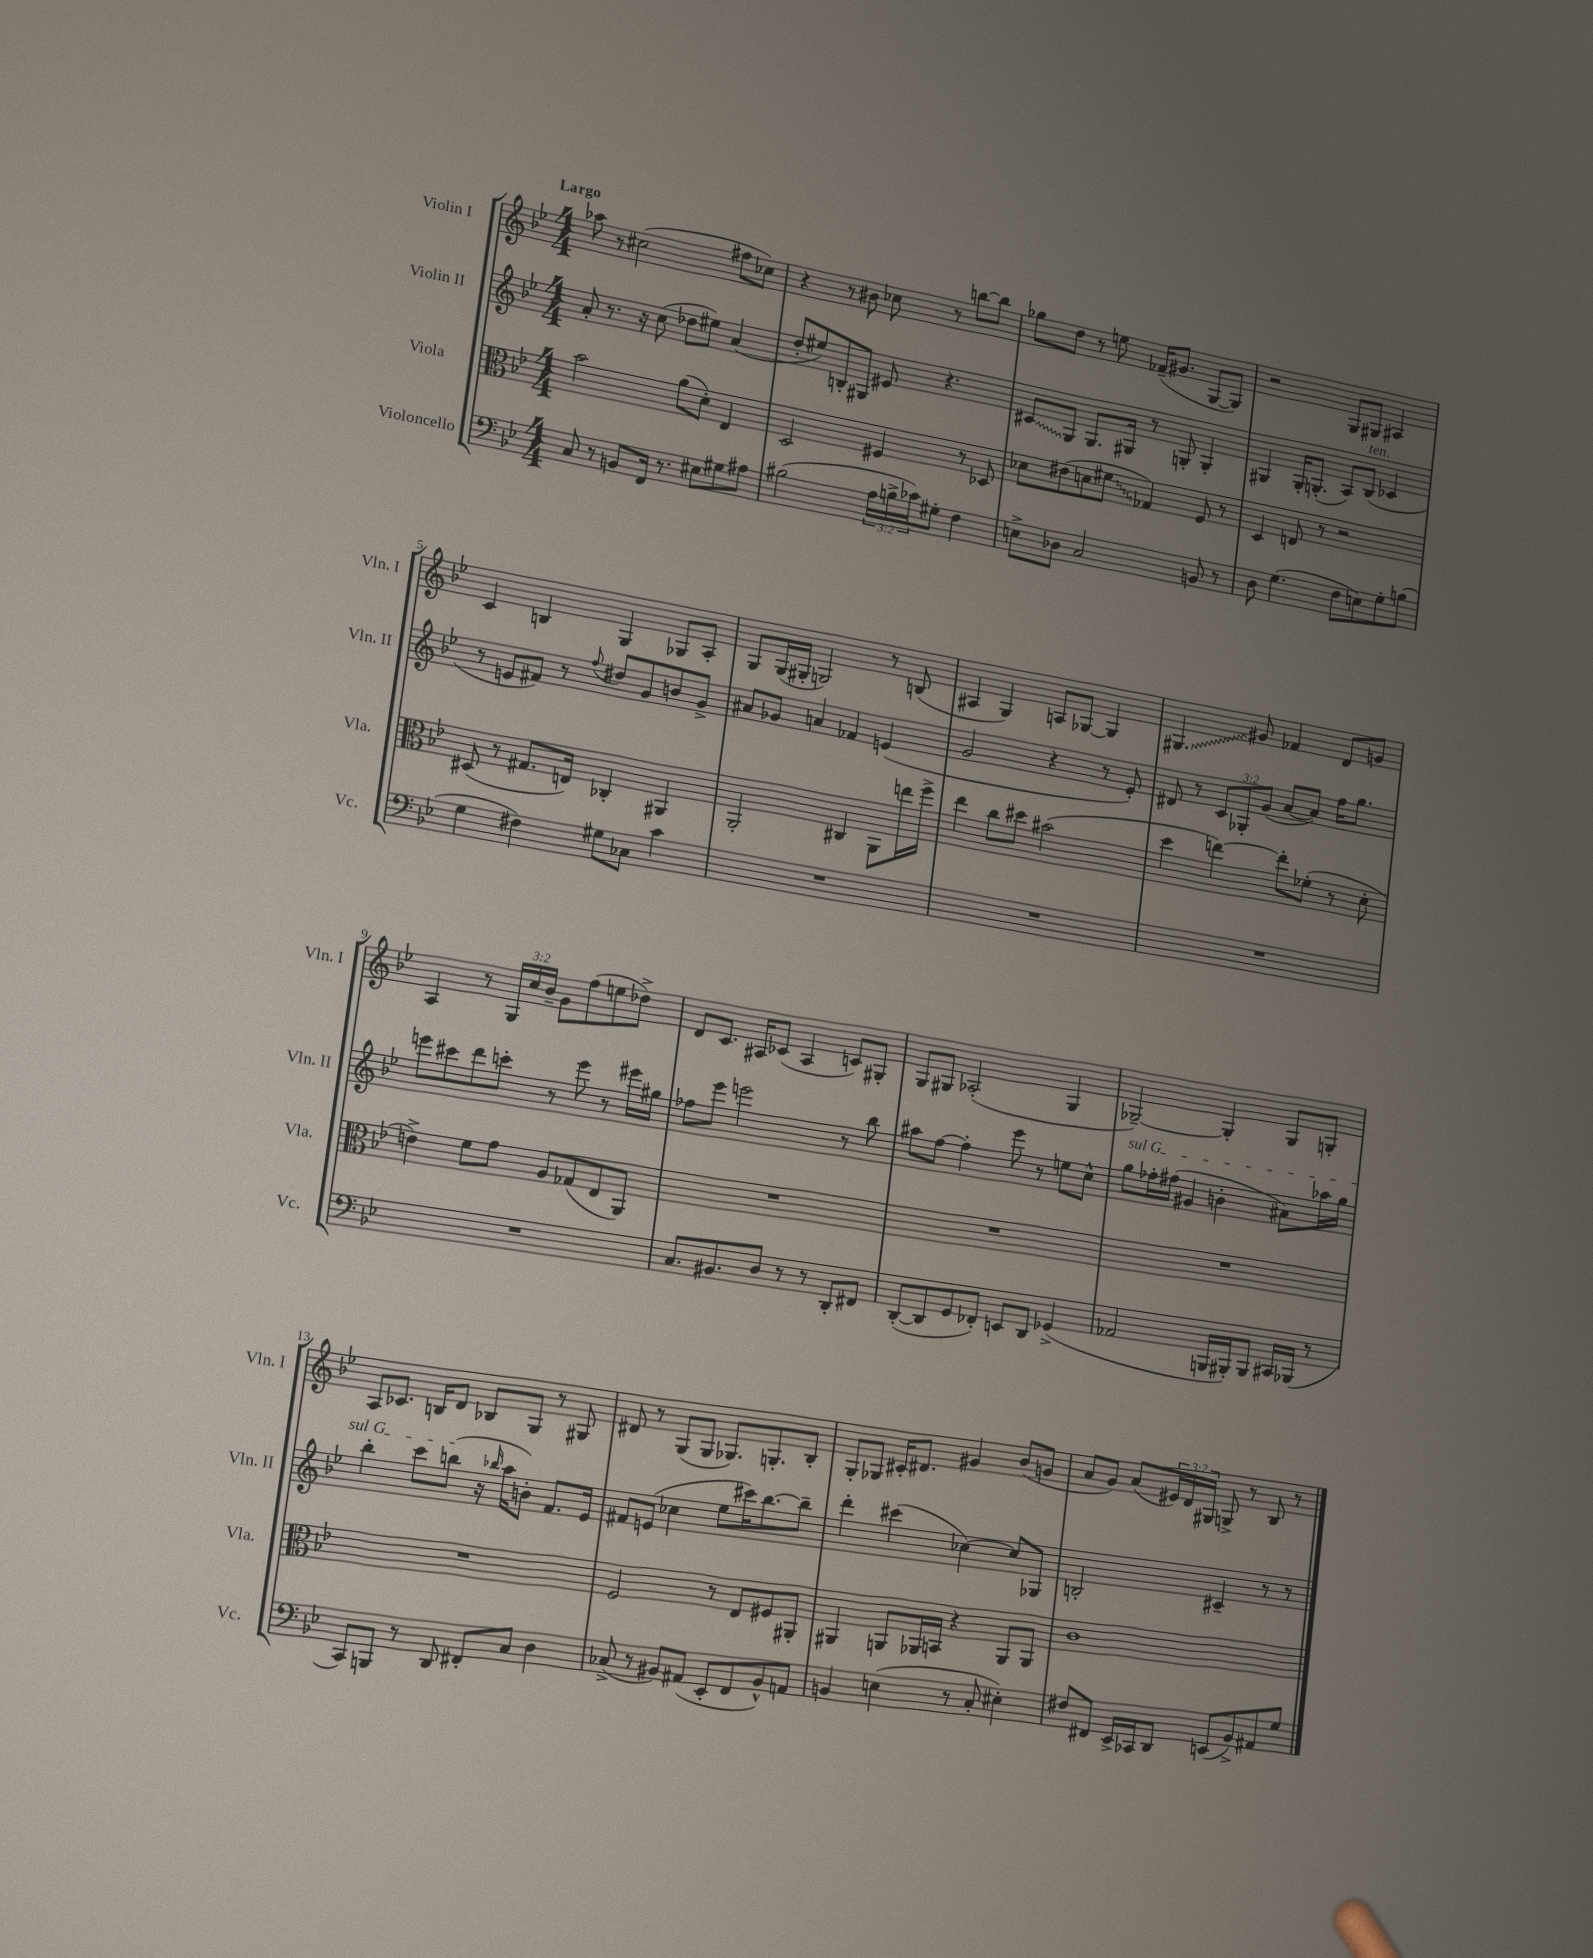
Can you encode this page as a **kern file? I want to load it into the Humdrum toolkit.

**kern	**kern	**kern	**kern
*staff4	*staff3	*staff2	*staff1
*clefF4	*clefC3	*clefG2	*clefG2
*k[b-e-]	*k[b-e-]	*k[b-e-]	*k[b-e-]
*M4/4	*M4/4	*M4/4	*M4/4
8C	2b-	8a'	8aa-
8r	.	8.r	8r
8BB	.	.	(2cc#
.	.	16r	.
16FF	.	(8cc	.
8.r	.	.	.
.	(8a	8dd-	.
8E#	8d')	8ee#)	.
8G#	4E-	(4a	8ff#
8A#	.	.	8cc-)
=	=	=	=
(2B#	2D	8dd'	4r
.	.	8ee#)	.
.	.	8B'	8r
.	.	8G#	8b#
24A	4F#	8e#	8cc-
24B^	.	.	.
24c-)	.	.	.
8G#'	.	4.r	8r
4F	8r	.	[8bb
.	8D-	.	8bb]
=	=	=	=
8E^	8d-	8c#	8gg-
8D-	(8e#	8G	8dd
2C	8d	8.G	8r
.	8f#	.	8ee
.	.	16G#	.
.	4G-)	8r	(16f-~
.	.	.	8.g#
.	.	8G'	.
8BB	8F	4G'	[8G
8r	8r	.	8G])
=	=	=	=
8D	4D	4G#	2r
(4.G	.	.	.
.	8E	16G#'	.
.	.	(8.G'	.
.	8r	.	.
8F	2r	8A)	8G
8E)	.	(8B-	8G#
8G'	.	4c-	4A#
(8B	.	.	.
=	=	=	=
4G	(8D#	8r	4c
.	8r	8e	.
4F#)	8.G#	8f#)	4B
.	.	8r	.
.	16E)	.	.
.	.	8qqff	.
8G#	4C-'	8dd#	4G
8C-	.	8g	.
4c	4AA#	8b	8G-
.	.	8g^	8A'
=	=	=	=
1r	2AA'	8a#	8G
.	.	8g-	(16G
.	.	.	16G#'
.	.	4a	2G)
.	4C#	4f-	.
.	8AA	(4e	8r
.	16ee	.	(8B
.	16ff^	.	.
=	=	=	=
1r	4ee-	2g	4A#
.	8cc	.	4G)
.	8dd#	.	.
.	(2b#	4r	8A
.	.	.	[8G-
.	.	8r	4G-]
.	.	8e-')	.
=	=	=	=
1r	4dd	8d#	4.G#
.	.	8r	.
.	[4ee)	12c	.
.	.	12G-'	.
.	.	.	8g#
.	.	(12g	.
.	8ee']	[8a	4f-
.	(8f-'	8a])	.
.	8r	16ff	8d
.	.	8.gg	.
.	8d'	.	8g
=	=	=	=
1r	4e^)	8eee	4A
.	.	8ccc#	.
.	8f	8ddd	8r
.	8g	8ccc'	24G
.	.	.	24cc
.	.	.	24b-~
.	8A	8r	8g
.	(8G-	8eee	(8ff
.	8E-	8r	8ee
.	8AA)	16eee#	8dd-^)
.	.	16gg#	.
=	=	=	=
8.C	1r	8ff-	8d
.	.	8eee-	8.c
8.BB#	.	.	.
.	.	2eee	.
.	.	.	16A#
8D	.	.	(8c-
8r	.	.	4A#
8r	.	.	.
8DD'	.	8r	8c)
8FF#	.	8bb-	8G#'
=	=	=	=
([8DD'	1r	8aa#	8G
8DD]	.	[8ff	8G#
8GG	.	4ff']	(2A-'
8FF-')	.	.	.
8EE	.	8eee-	.
8DD	.	8r	.
(4GG-^	.	8ee	4G#
.	.	8cc^^	.
=	=	=	=
2AA-	1r	8gg	[2G-~)
.	.	16ff-'	.
.	.	(16ff#	.
.	.	4g#	.
16BBB	.	4b'	4G-']
16BBB#')	.	.	.
8BBB#	.	.	.
16CC#	.	8a#)	8G-
(16BBB-	.	.	.
8r	.	16aa-	8G'
.	.	16gg	.
=	=	=	=
8CC)	1r	4bb-'	8A
8BBB	.	.	8.c-
8r	.	8ccc	.
.	.	.	16B
8DD	.	(8bb	8d
8FF#'	.	16r	8B-
.	.	16qqbb-	.
.	.	16aa	.
8C	.	8b')	8G
4D	.	8.f	8r
.	.	.	8G#
.	.	16e-	.
=	=	=	=
(8C-^	2F	8f#	8d#
8r	.	(8e	8r
8BB#)	.	4cc-	(8G
(8AA#	.	.	8G
8EE-'	8r	8ee-	8.G-)
8FF	8E-	16ccc#)	.
.	.	[8.bb-	8.G'
8BB#^^)	8F#	.	.
8AA	8AA#'	8bb-~]	8B-'
=	=	=	=
4BB	4AA#	4ddd'	8G'
.	.	.	8G-
(4E	8AA	(4ccc#	16c#'
.	.	.	8.d#
.	16AA-	.	.
.	16BB	.	.
8r	4r	[4cc-)	4g#
8C'	.	.	.
4E#')	8AA-	8cc-]	(8b-
.	8AA-	8G-	8g
=	=	=	=
8F#	1c	2B'	8a
8FF#	.	.	8g)
16EE-^	.	.	(8a
16CC-	.	.	.
8DD	.	.	24e#)
.	.	.	24d
.	.	.	24G#
(8EE	.	4c#~	8G^
8BB-^)	.	.	8r
8AA#	.	8r	8B-
8G	.	8r	8r
==	==	==	==
*-	*-	*-	*-
